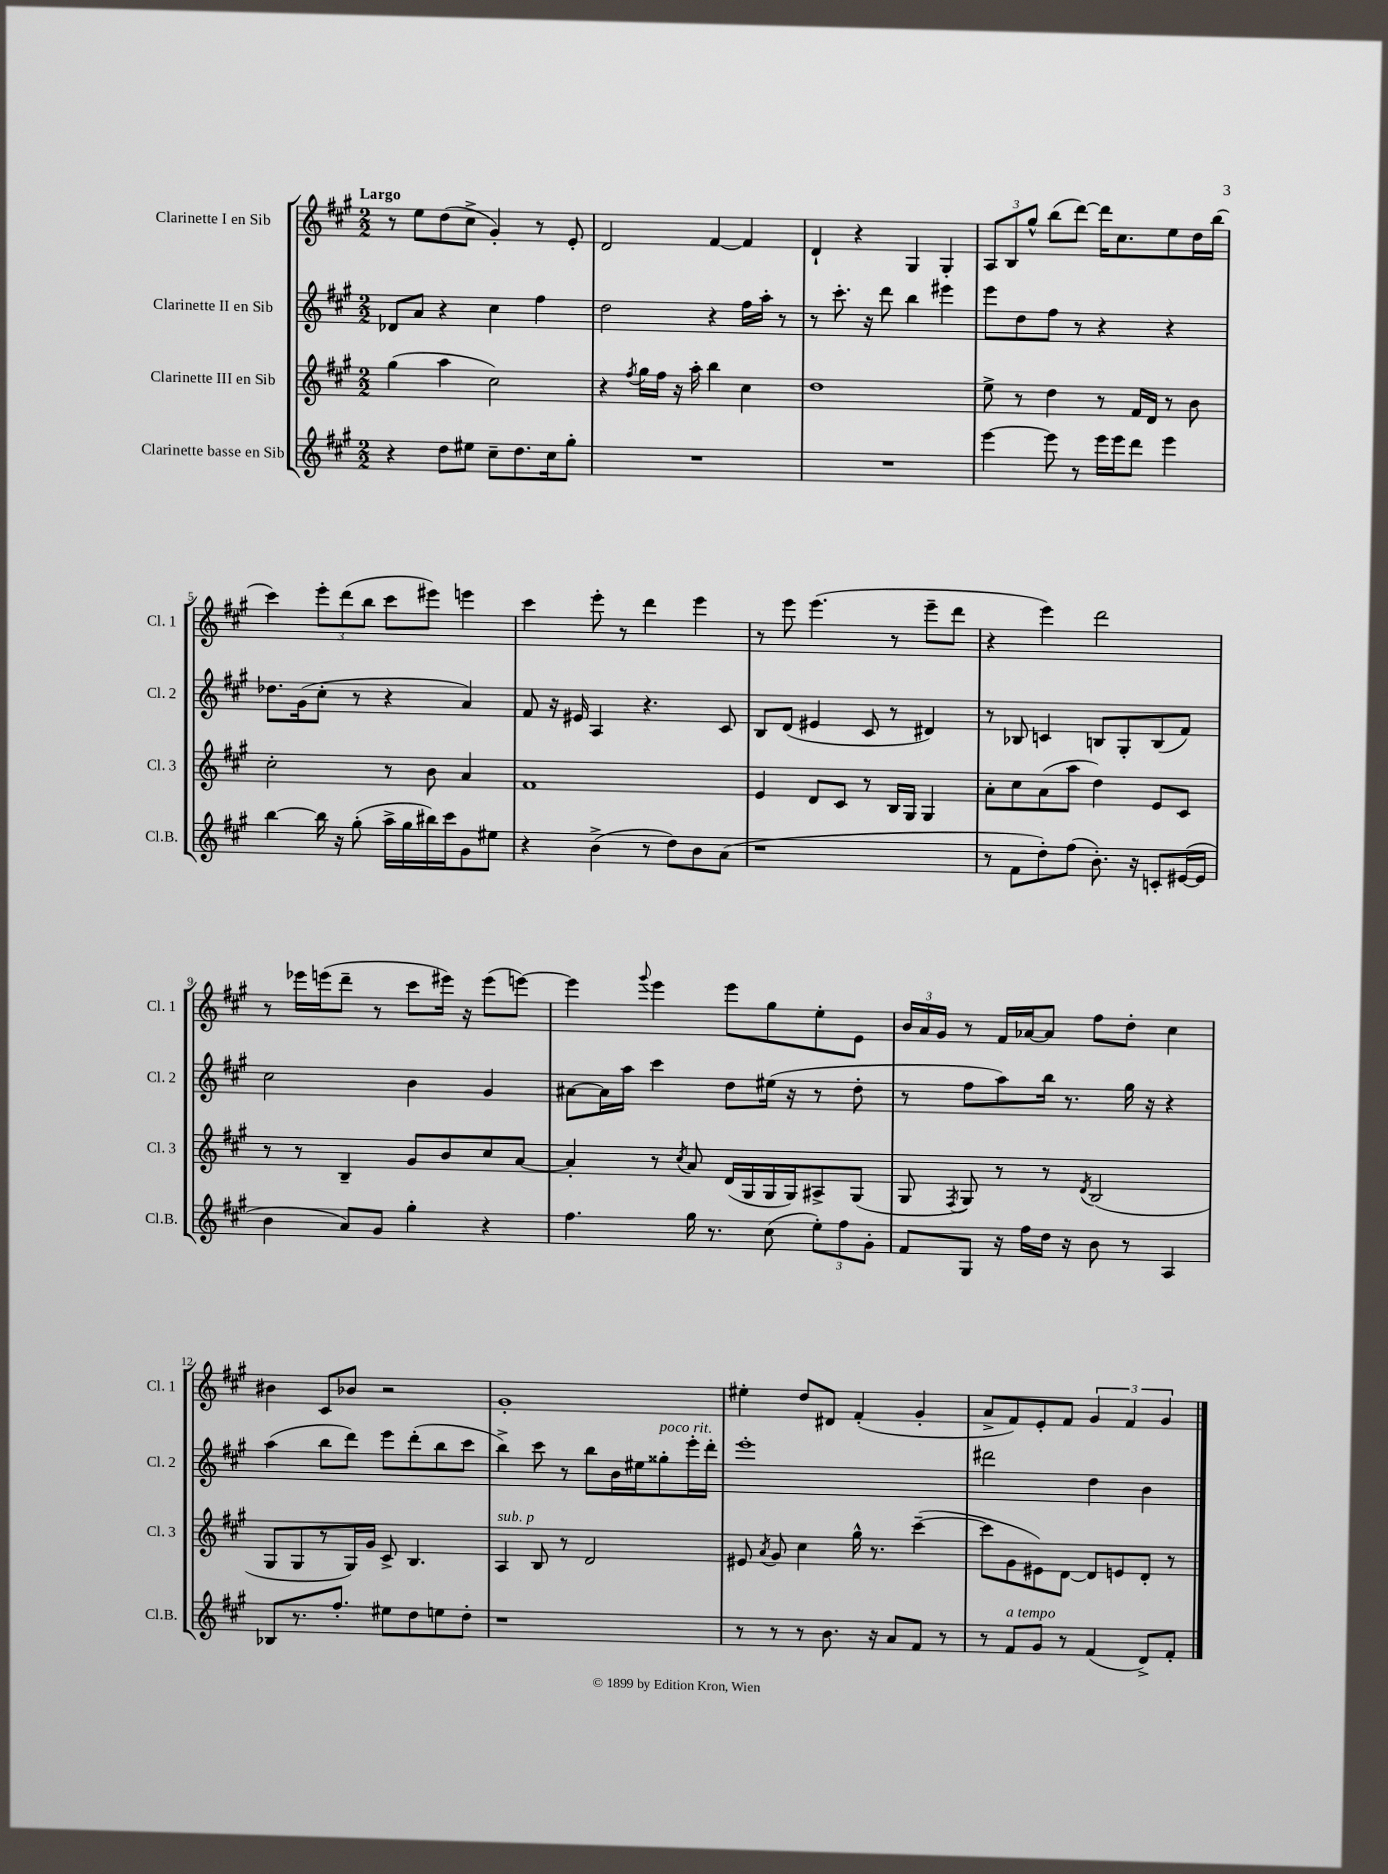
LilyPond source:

<<
\new StaffGroup <<
\new Staff = "s0" \with { instrumentName = "Clarinette I en Sib" shortInstrumentName = "Cl. 1" } {
    \clef treble \key a \major \numericTimeSignature \time 2/2 \tempo "Largo"
    \autoBeamOff r8 e''8[ d''8( cis''8]-> gis'4-.) r8 e'8-. |
    d'2 fis'4~ fis'4 |
    d'4-! r4 gis4 gis4-. |
    \tuplet 3/2 { a8[ b8 gis''8]-^ } b''8[( d'''8]~) d'''16[ cis''8. e''8 d''16 b''16]( |
    cis'''4) \tuplet 3/2 { e'''8[-. d'''8( b''8] } cis'''8[ eis'''8]) e'''4 |
    cis'''4 e'''8-. r8 d'''4 e'''4 |
    r8 e'''8 e'''4.( r8 e'''8[-- d'''8] |
    r4 e'''4) d'''2 |
    r8 ees'''16[ e'''16( d'''8]-- r8 cis'''8[ eis'''16]) r16 eis'''8[( e'''8]~) |
    e'''4 \appoggiatura { gis'''8 } e'''4 e'''8[ gis''8 e''8-. e'8] |
    \tuplet 3/2 { b'16[ a'16 gis'16] } r8 fis'16[ aes'16~ aes'8] fis''8[ d''8]-. cis''4 |
    bis'4 cis'8[ bes'8] r2 |
    gis'1-. |
    eis''4-. d''8[ dis'8] fis'4-.( gis'4-. |
    a'8[-> fis'8) e'8-. fis'8] \tuplet 3/2 { gis'4 fis'4 gis'4 } \bar "|." |
}
\new Staff = "s1" \with { instrumentName = "Clarinette II en Sib" shortInstrumentName = "Cl. 2" } {
    \clef treble \key a \major \numericTimeSignature \time 2/2
    \autoBeamOff des'8[ a'8] r4 cis''4 fis''4 |
    d''2 r4 fis''16[ a''16]-. r8 |
    r8 cis'''8.-. r16 d'''8 b''4 eis'''4 |
    e'''8[ d''8 fis''8] r8 r4 r4 |
    des''8.[ gis'16( cis''8]-. r8 r4 a'4) |
    fis'8 r16 eis'16 a4 r4. cis'8 |
    b8[ d'8]( eis'4 cis'8 r8 dis'4) |
    r8 bes8 c'4 b8[ gis8-. b8( fis'8]) |
    cis''2 b'4 gis'4 |
    ais'8[~ ais'16 a''16] cis'''4 d''8[ eis''16]( r16 r8 d''8-. |
    r8 fis''8[ a''8) b''16] r8. gis''16 r16 r4 |
    a''4( b''8[ d'''8]) e'''8[ d'''8-.( b''8 cis'''8] |
    b''4->) cis'''8 r8 b''8[ b'16 eis''16 gisis''8-.^\markup { \italic "poco rit." } e'''16-. d'''16]-. |
    e'''1-. |
    dis'''2 d''4 b'4 \bar "|." |
}
\new Staff = "s2" \with { instrumentName = "Clarinette III en Sib" shortInstrumentName = "Cl. 3" } {
    \clef treble \key a \major \numericTimeSignature \time 2/2
    \autoBeamOff gis''4( a''4 cis''2) |
    r4 \acciaccatura { fis''8 } gis''16[ fis''16] r16 a''16-. b''4 cis''4 |
    d''1 |
    e''8-> r8 d''4 r8 fis'16[ d'16] r8 b'8 |
    cis''2-. r8 b'8 a'4 |
    fis'1 |
    e'4 d'8[ cis'8] r8 b16[ gis16] gis4 |
    a'8[-. cis''8 a'8( a''8] d''4) e'8[ cis'8] |
    r8 r8 b4-- gis'8[ b'8 cis''8 a'8]~ |
    a'4-. r8 \acciaccatura { cis''8 } a'8 d'16[( gis16 gis16 gis16) ais8-> gis8]( |
    gis8 \acciaccatura { fis8 } gis8) r8 r8 \acciaccatura { d'8 } b2( |
    gis8[ gis8 r8 gis16) gis'16] cis'8-> b4. |
    a4^\markup { \italic "sub. p" } b8 r8 d'2 |
    eis'8 \acciaccatura { a'8 } gis'8 cis''4 gis''16-^ r8. cis'''4~--( |
    cis'''8[ gis'8 eis'8) d'8]~ d'8[ e'8 d'8]-. r8 \bar "|." |
}
\new Staff = "s3" \with { instrumentName = "Clarinette basse en Sib" shortInstrumentName = "Cl.B." } {
    \clef treble \key a \major \numericTimeSignature \time 2/2
    \autoBeamOff r4 d''8[ eis''8] cis''8[-- d''8. cis''16 gis''8]-. |
    R1 |
    R1 |
    e'''4~ e'''8 r8 e'''16[ e'''16 d'''8] e'''4 |
    b''4~ b''16 r16 gis''8-.( a''16[-> gis''16 bis''16) cis'''16 gis'8 eis''8] |
    r4 b'4->( r8 d''8[) b'8 a'8]( |
    r1 |
    r8 fis'8[ d''8-.) fis''8]( b'8.-.) r16 c'8[-. eis'16~( eis'16] |
    b'4 a'8[) gis'8] gis''4-. r4 |
    fis''4. gis''16 r8. cis''8( \tuplet 3/2 { e''8[-.) fis''8 gis'8]-. } |
    fis'8[ gis8] r16 fis''16[ d''16] r16 b'8 r8 a4 |
    bes8[ r8. fis''8.]-. eis''8[ d''8 e''8 d''8]-. |
    r1 |
    r8 r8 r8 b'8. r16 a'8[ fis'8] r8 |
    r8 fis'8[^\markup { \italic "a tempo" } gis'8] r8 fis'4( d'8[->) fis'8]-. \bar "|." |
}
>>
>>
